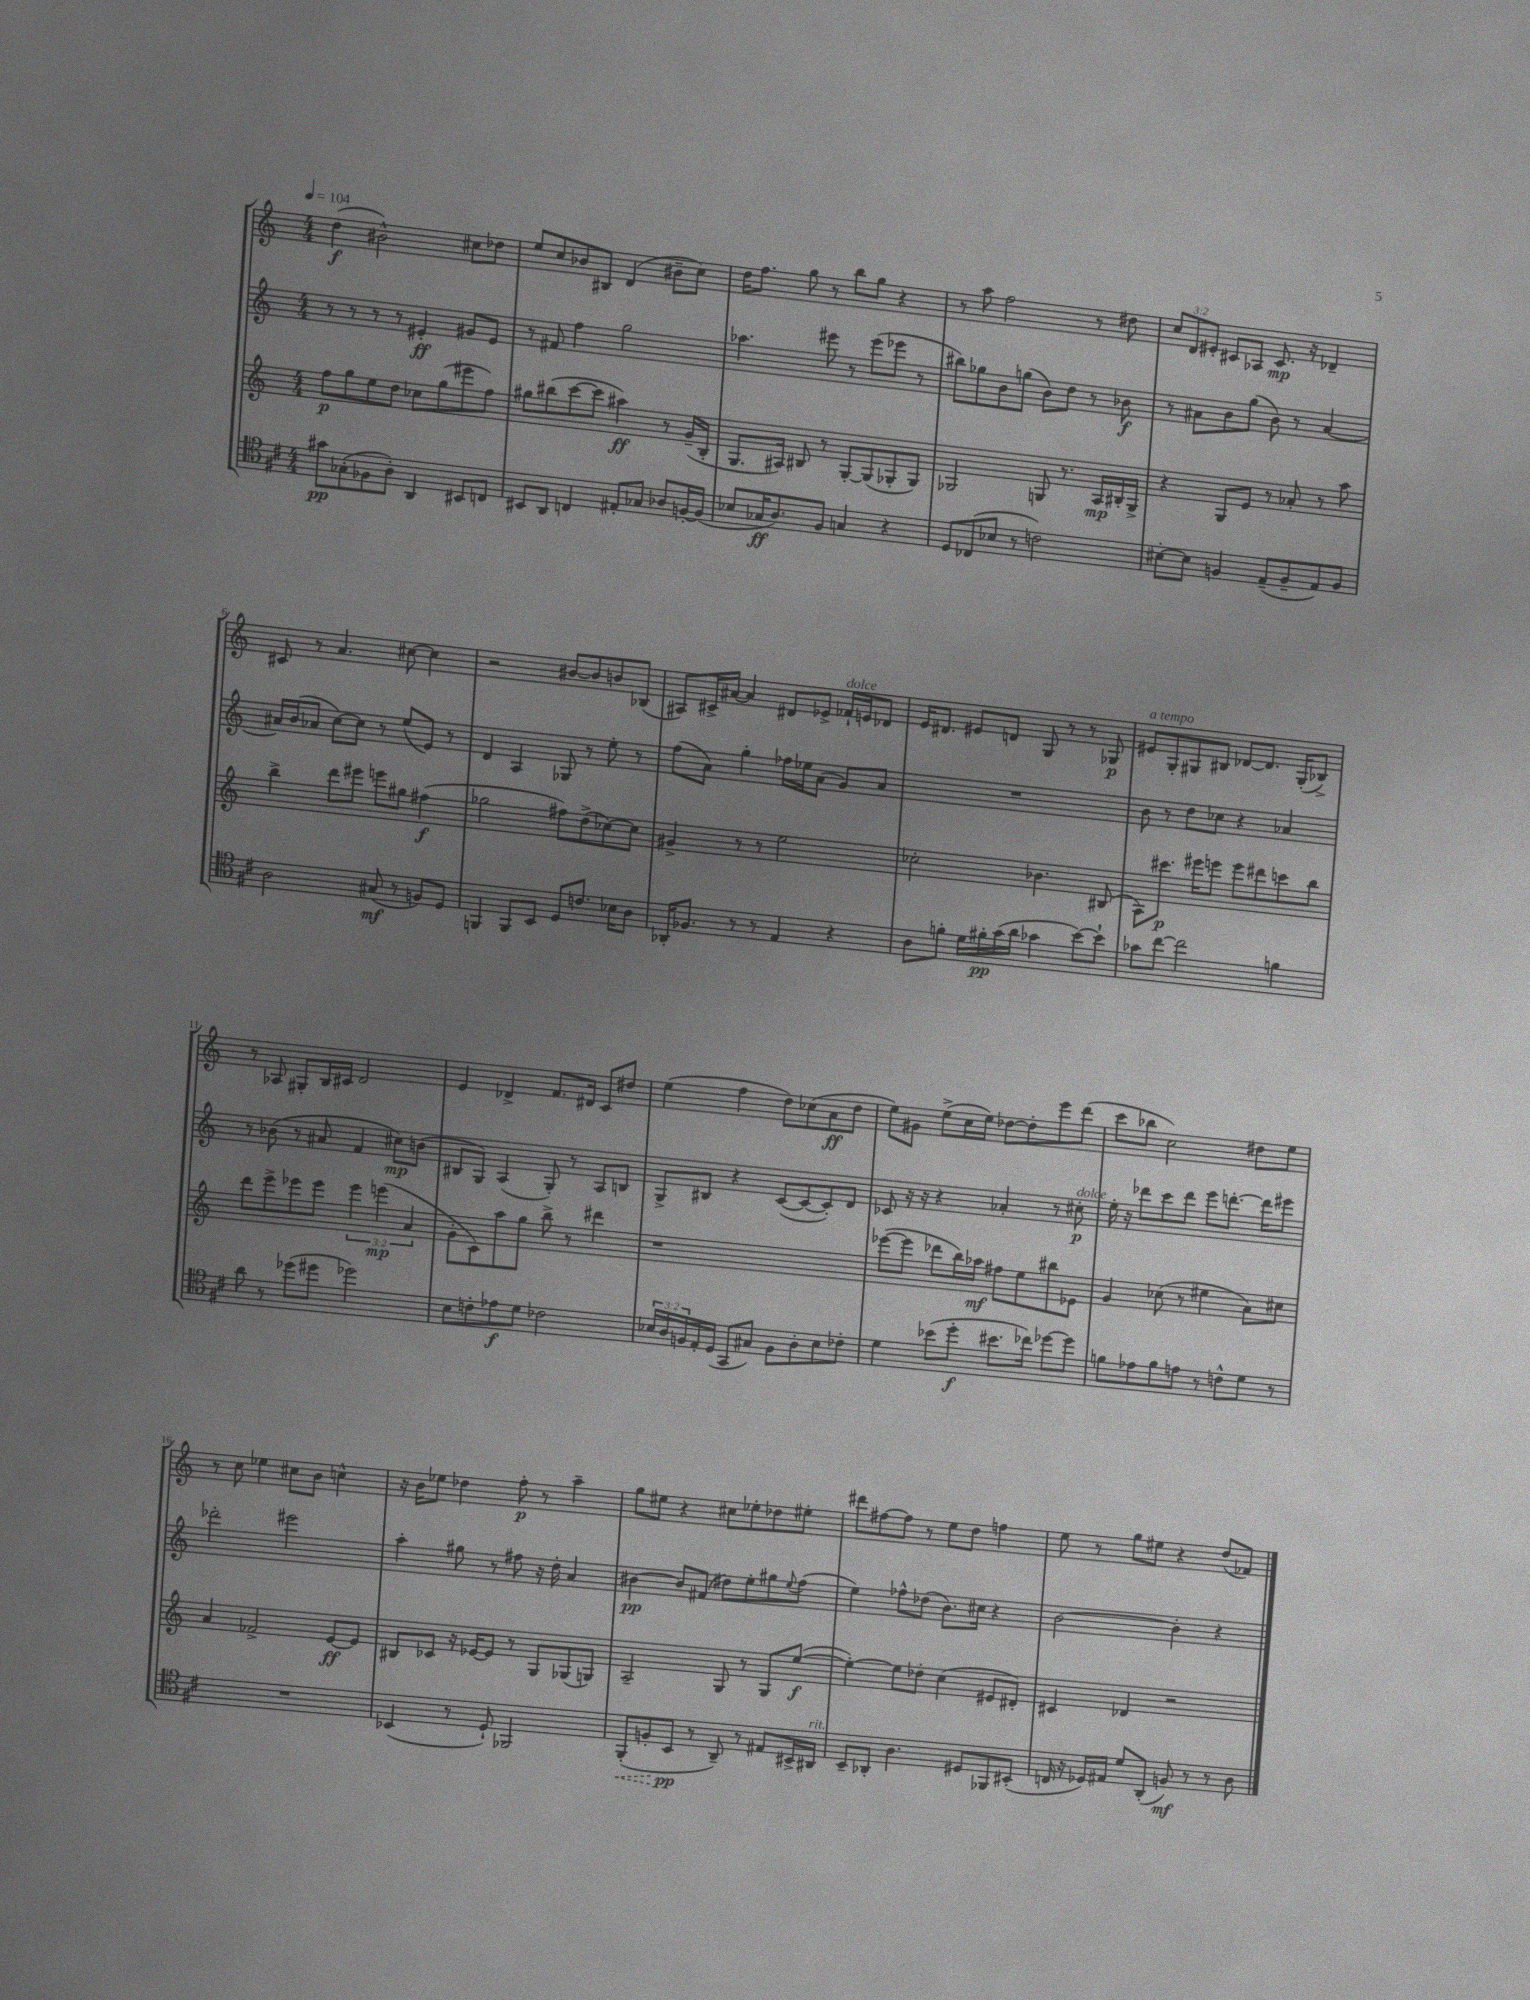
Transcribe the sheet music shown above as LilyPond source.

<<
\new StaffGroup <<
\new Staff = "s0" {
    \clef treble \key c \major \numericTimeSignature \time 4/4 \override Staff.TupletNumber.text = #tuplet-number::calc-fraction-text \tempo 4 = 104
    d''4\f( bis'2-^) cis''8 des''8 |
    e''8 c''8 bes'8 bis8 d'4( bis'8-- c''8) |
    d''16 f''8. g''8 r8 b''8 g''8 r4 |
    r8 a''8 f''2 r8 dis''8 |
    \tuplet 3/2 { c''8 d'8 eis'8-. } cis'8 aes8 cis'8.\mp r16 des'4-- |
    cis'8 r8 a'4. cis''8~ cis''4 |
    r2 bis'8~ bis'8 b'8 bes8( |
    ais8) cis'16-> ais'16~ ais'4 dis'8 ees'8-> fes'16-!^\markup { \italic "dolce" } e'16 des'8 |
    e'16 dis'8. eis'8 d'8 g8 r8 r8 ges8\p |
    eis'8^\markup { \italic "a tempo" } g8-. gis8 bis8 des'8~ des'8. gis16-.( bes8->) |
    r8 aes8 gis8-. b16 cis'16 d'2 |
    e'4 des'4-> f'8. dis'16 c'8 dis''8 |
    e''4( f''4 d''8) ces''8( a'8\ff d''8 |
    e''8) gis'8 e''8->( c''16 e''16) des''8~ des''8-. e'''8 d'''8( |
    c'''8 bes''8 c''2) dis''8 e''8 |
    r8 c''8 ees''4 cis''8 b'8 c''4-^ |
    r16 b'16 ees''8 des''4 f''8-.\p r8 a''4-- |
    g''8 eis''8 r4 cis''8 ees''8-. des''8 eis''8-. |
    dis'''8 fis''8~ fis''8 r8 e''8 d''8 f''4 |
    e''8 r8 g''8 eis''8 r4 d''8( fes'8) \bar "|." |
}
\new Staff = "s1" {
    \clef treble \key c \major \numericTimeSignature \time 4/4
    r8 r8 r8 r8 eis'4-.\ff gis'8 eis'8 |
    r8 fis'8 f''4 g''2 |
    aes''4. eis'''8 r8 eis'''8( ees'''8 r8 |
    bis''8) ges''8 b'8 g''8( b'8) d''8 r8 bes'8\f |
    r8 ais'8 b'8 g''8( b'8) r8 ais'4~ |
    ais'16 b'16( aes'8 c''8~) c''8 r8 e''8( e'8) r8 |
    d'4 a4 ges8 r8 e''8-. r8 |
    f''8( a'8) g''4-. fes''16 ees''16 a'8( g'8) a'8 |
    R1 |
    b'8 r8 d''8 ces''8 r4 aes'4 |
    r8 bes'8( r8 ais'8 f'4 cis''8\mp) b'8( |
    bis8 g8) a4( g8-.) r8 a8 b8 |
    g8-> bis8 r4 c'8~( c'8~ c'8-.) d'8 |
    ces'8 r16 r16 r4 aes'4-. r8 cis''8-.\p^\markup { \italic "dolce" } |
    e''16-. r16 des'''8 c'''8 des'''8 e'''8 d'''8.~-. d'''16 eis'''8 |
    des'''2-. eis'''2 |
    a''4-. gis''8 r8 fis''8 r16 d''16-. a'4 |
    bis'4~\pp bis'8 fis'8( dis''8) e''8-. gis''8 \appoggiatura { e''8 } f''8( |
    e''4) fes''8-^ des''8( b'8.) cis''16 r4 |
    b'2~ b'4-. r4 \bar "|." |
}
\new Staff = "s2" {
    \clef treble \key c \major \numericTimeSignature \time 4/4 \override Staff.TupletNumber.text = #tuplet-number::calc-fraction-text
    f''8\p g''8 e''8 d''8 ces''8 g''8( eis'''8 f''8) |
    gis''8 bis''8( c'''8~ c'''8 ais''4\ff) r8 g'16--( b16-. |
    g8. ais16) bis8 r8 g8~-. g8( ges8-. ges8) |
    ges2 g8 r8. a16\mp bis16-. g16-> |
    r4 g8 e'8 r8 aes'8-. r8 a''8 |
    b''4-> d'''8 eis'''8 e'''8 gis''8 fis''4\f( |
    ges''2 fis''8) d''8->( ces''8~) ces''8 |
    gis'4-> r8 r8 e''2 |
    ces''2-. bes'4. bis8( |
    a8) cis'''8.\p eis'''16 e'''8 e'''8 dis'''8 c'''8 b''8 |
    d'''8 e'''8-> ees'''8 ees'''8 \tuplet 3/2 { ees'''4 e'''4\mp( a'4 } |
    g'8-. c'8) a''8 g''8 b''8-> r8 dis'''4 |
    r1 |
    ees'''8~( ees'''8 des'''8 b''16) aes''16\mf fis''8 e''8 bis''8 ees'8 |
    g'4 ces''8( r8 eis''4 a'8) cis''8 |
    a'4 fes'2-> e'8~\ff e'8 |
    bis8 ces'8 r16 ees'16~ ees'8 r8 g8 ges8( g8) |
    a2-- g8 r8 g8 e''8~\f( |
    e''4~-.) e''8 des''8-. c''4( eis'8 dis'8-.) |
    cis'4 des'4 r2 \bar "|." |
}
\new Staff = "s3" {
    \clef tenor \key d \major \numericTimeSignature \time 4/4 \override Staff.TupletNumber.text = #tuplet-number::calc-fraction-text
    gis'8\pp ges8-.( fes8 a8-.) a,4 bis,8 c8 |
    bis,8 a,8 c4 eis8-. ges8 aes8 f16~-. f16( |
    bes8 ges16\ff a8.) fis8 g4 r4 |
    d8 ces8( bes8 r8 c'2) |
    bis8~-. bis8 f4 e8--( f8-- e8) f8 |
    a2 gis8\mf( r8 f8) d8 |
    f,4 f,8 b,8 d8 c'8. bes16 a8 |
    aes,16-. fes8. r8 r8 e4 r4 |
    a8 f'8-. d'16 fis'16-.\pp g'16( a'16 ges'4 b'8~) b'8-! |
    ges'8 cis''8~ cis''2 f'4 |
    a'8 r8 des''8( dis''8 des''2) |
    b8 c'8-. ees'8\f d'8 ces'2 |
    \tuplet 3/2 { bes16 a16 f16 } e16-. d16( g,8 gis8) f8 a8-. bes8 ces'8-. |
    d'4 bes'8( d''8-.\f bis'8. ces''16) des''8~ des''8 |
    f'8 ees'8 f'8 e'8 r8 c'8-^ d'8 r8 |
    R1 |
    bes,4( r8 d8-!) fes,2 |
    \once \override Hairpin.style = #'dashed-line fis,8-.\<( f8-. b,8\pp\! r8 a,8--) r8 eis8 bis,16-> ais,16^\markup { \italic "rit." } |
    b,8-- aes,8-. a4. dis8 fes,8 bis,8-.( |
    c16 r16 des16) eis16 d'8 a,8-.( f8\mf) r8 r8 a8 \bar "|." |
}
>>
>>
